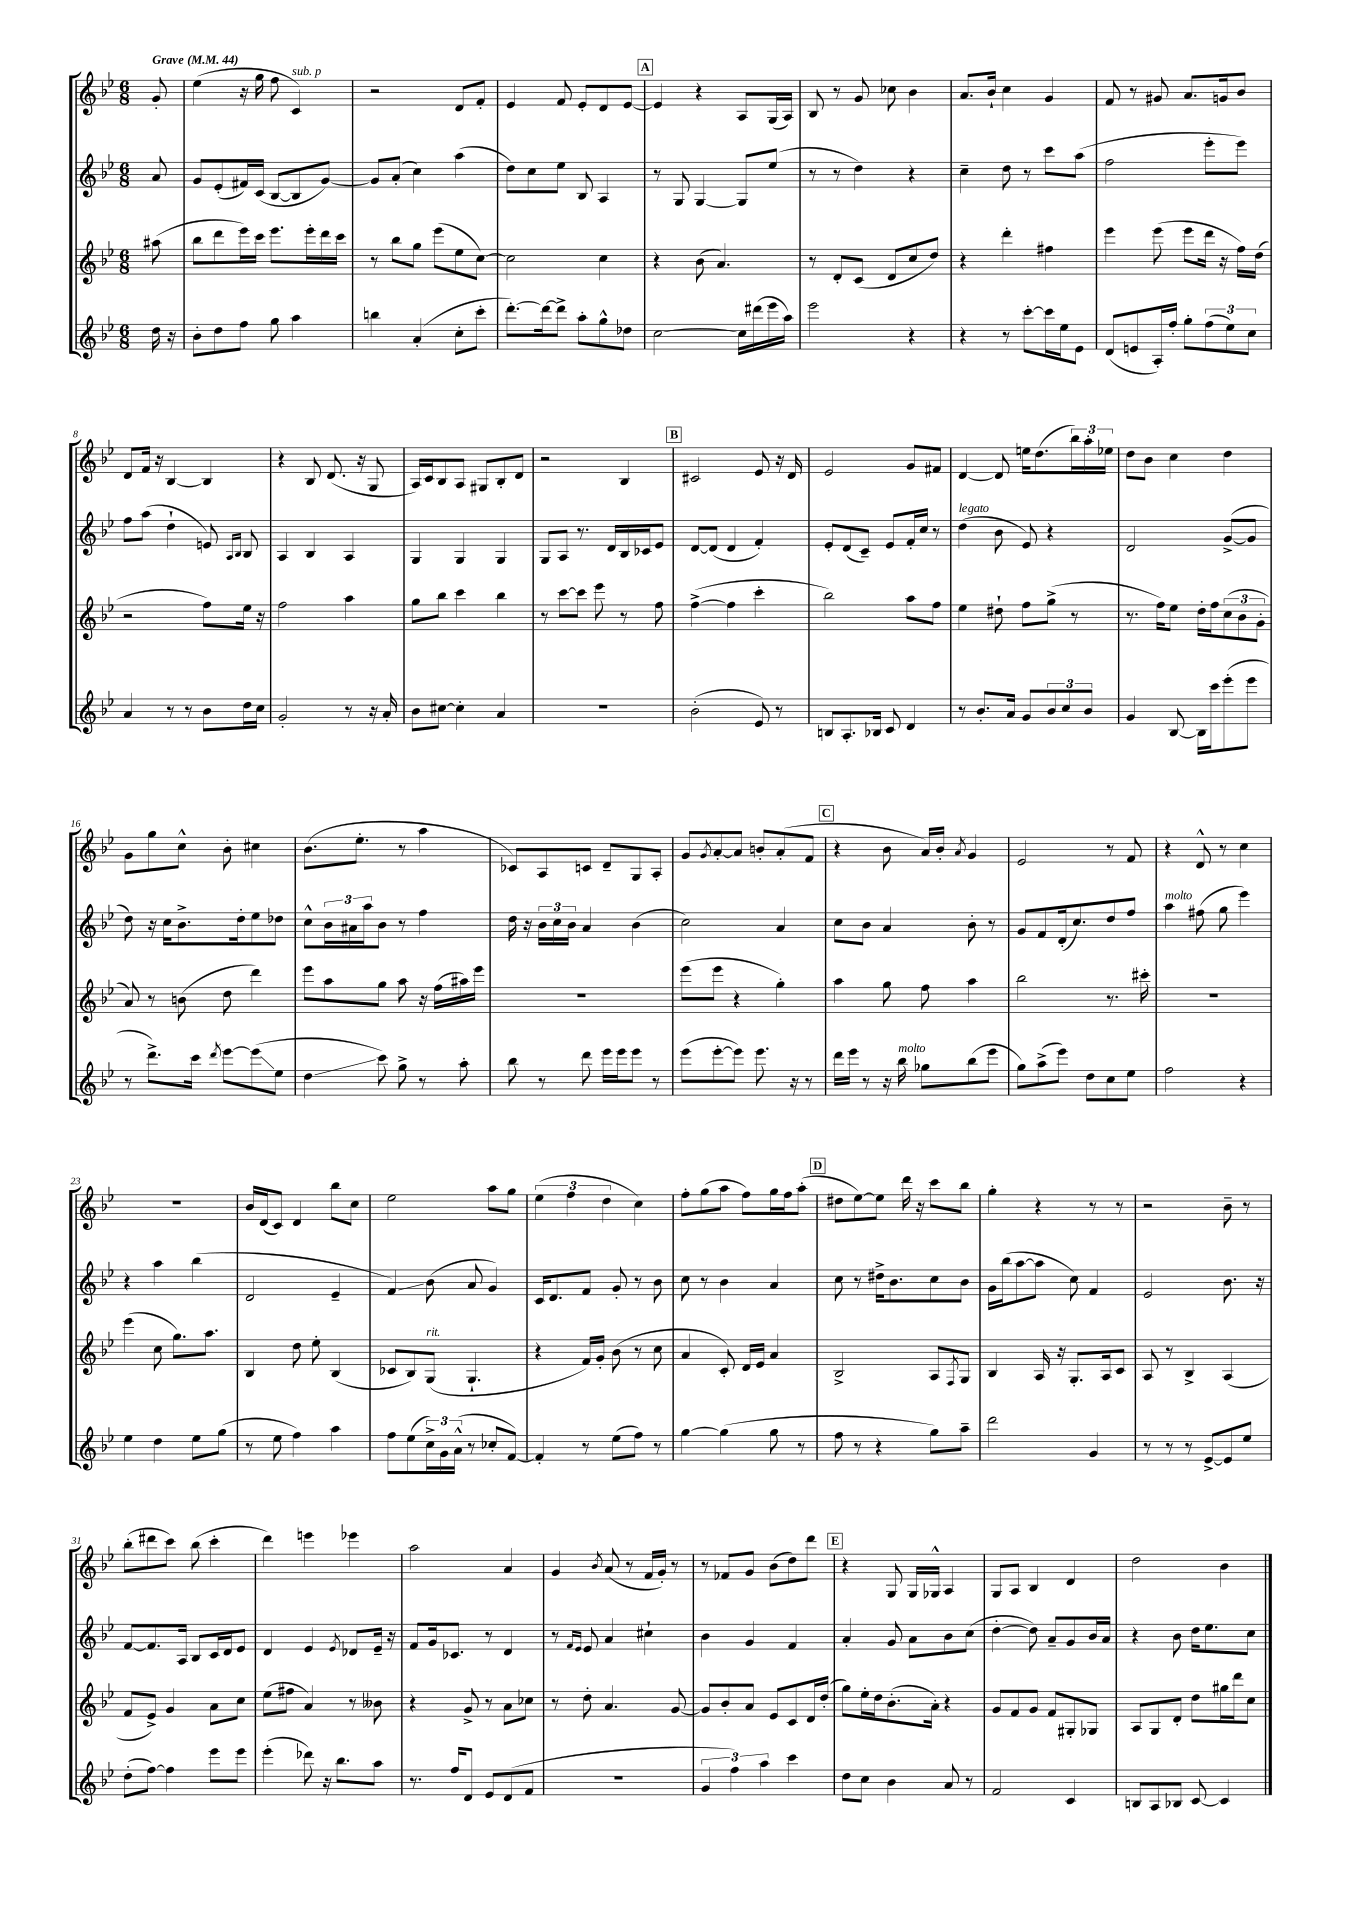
<<
\new StaffGroup <<
\new Staff = "s0" {
    \clef treble \key bes \major \numericTimeSignature \time 6/8 \partial 8 \tempo "Grave" 4 = 44
    g'8-. |
    ees''4( r16 g''16 f''8 c'4^\markup { \italic "sub. p" }) |
    r2 d'8 f'8-. |
    ees'4 f'8 ees'8-. d'8 ees'8~ |
    \mark \markup { \box "A" } ees'4 r4 a8 g16( a16) |
    bes8 r8 g'8 ces''8 bes'4 |
    a'8. bes'16-! c''4 g'4 |
    f'8 r8 gis'8 a'8. g'16 bes'8 |
    d'8 f'16 r16 bes4~ bes4 |
    r4 bes8 d'8.( r16 g8 |
    a16) c'16 bes8 a8 gis8 bes8-. d'8 |
    r2 bes4 |
    \mark \markup { \box "B" } cis'2 ees'8 r16 d'16 |
    ees'2 g'8 fis'8 |
    d'4~ d'8 e''16 d''8.( \tuplet 3/2 { bes''16) a''16-. ees''16 } |
    d''8 bes'8 c''4 d''4 |
    g'8 g''8 c''8-^ bes'8-. cis''4 |
    bes'8.( ees''8.-. r8 a''4 |
    ces'8) a8 c'8 d'8-- g8 a8-. |
    g'8 \acciaccatura { g'8 } a'8~-. a'8 b'8-. a'8-.( f'8 |
    \mark \markup { \box "C" } r4 bes'8 a'16) bes'16-. \acciaccatura { a'8 } g'4 |
    ees'2 r8 f'8 |
    r4 d'8-^ r8 c''4 |
    R2. |
    bes'16 d'16( c'8) d'4 bes''8 c''8 |
    ees''2 a''8 g''8 |
    \tuplet 3/2 { ees''4( f''4 d''4 } c''4) |
    f''8-. g''8( a''8 f''8) g''16 f''16 a''8-.( |
    \mark \markup { \box "D" } dis''8 ees''8~) ees''8 d'''16 r16 c'''8 bes''8 |
    g''4-. r4 r8 r8 |
    r2 bes'8-- r8 |
    bes''8-.( dis'''8 c'''8) bes''8( c'''4-. |
    d'''4) e'''4 ees'''4 |
    a''2 a'4 |
    g'4 \acciaccatura { bes'8 } a'8( r8 f'16 g'16-.) r8 |
    r8 fes'8 g'8 bes'8( d''8) d'''8 |
    \mark \markup { \box "E" } r4 g8 g16 ges16-^ a4 |
    g8 a8 bes4 d'4 |
    d''2 bes'4 \bar "|." |
}
\new Staff = "s1" {
    \clef treble \key bes \major \numericTimeSignature \time 6/8 \partial 8
    a'8 |
    g'8 ees'8-.( fis'16) c'16( bes8~ bes8 g'8~) |
    g'8 a'8-.( c''4) a''4( |
    d''8) c''8 ees''8 bes8 a4 |
    \mark \markup { \box "A" } r8 g8 g4~ g8 ees''8( |
    r8 r8 d''4) r4 |
    c''4-- d''8 r8 c'''8 a''8( |
    f''2 ees'''8-. ees'''8) |
    f''8 a''8( d''4-! e'8) \grace { a16 bes16 } bes8 |
    a4 bes4 a4 |
    g4 g4 g4 |
    g8 a8 r8. d'16 bes16 ces'16 ees'8 |
    \mark \markup { \box "B" } d'8~ d'8( d'4 f'4-.) |
    ees'8-. d'8( c'8--) ees'8 f'16-. c''16 r8 |
    d''4^\markup { \italic "legato" }( bes'8 ees'8) r4 |
    d'2 g'8~->( g'8 |
    d''8) r16 c''16 bes'8.-> d''16-. ees''8 des''8 |
    c''8-^ \tuplet 3/2 { bes'16 ais'16 a''16 } bes'8 r8 f''4 |
    d''16 r16 \tuplet 3/2 { bes'16 c''16 bes'16 } a'4 bes'4( |
    c''2) a'4 |
    \mark \markup { \box "C" } c''8 bes'8 a'4 bes'8-. r8 |
    g'8 f'8 d'16-.( c''8.) d''8 f''8 |
    a''4^\markup { \italic "molto" } fis''8( g''8 ees'''4) |
    r4 a''4 bes''4( |
    d'2 ees'4-- |
    f'4\glissando) bes'8( a'8 g'4) |
    c'16 d'8. f'8 g'8-. r8 bes'8 |
    c''8 r8 bes'4 a'4 |
    \mark \markup { \box "D" } c''8 r8 dis''16-> bes'8. c''8 bes'8 |
    g'16 bes''16( a''8~ a''8 c''8) f'4 |
    ees'2 bes'8. r16 |
    f'8~ f'8. a16 bes8 c'16 d'16 ees'8 |
    d'4 ees'4 \acciaccatura { ees'8 } des'8 ees'16-- r16 |
    f'8 g'16 ces'8. r8 d'4 |
    r8 \grace { f'16 ees'16 } ees'8 a'4 cis''4-! |
    bes'4 g'4 f'4 |
    \mark \markup { \box "E" } a'4-. g'8 a'8 bes'8 c''8( |
    d''4~-. d''8) a'8-- g'8 bes'16 a'16 |
    r4 bes'8 d''16 ees''8. c''8 \bar "|." |
}
\new Staff = "s2" {
    \clef treble \key bes \major \numericTimeSignature \time 6/8 \partial 8
    ais''8( |
    bes''8 d'''8 ees'''16) c'''16 ees'''8. ees'''16-. d'''16 c'''16 |
    r8 bes''8 g''8 ees'''8( ees''8 c''8~) |
    c''2 c''4 |
    \mark \markup { \box "A" } r4 bes'8( a'4.) |
    r8 d'8-. c'8( d'8 c''8 d''8) |
    r4 d'''4-. fis''4 |
    ees'''4 ees'''8( ees'''8 d'''16 r16 f''16) d''16( |
    r2 f''8) ees''16 r16 |
    f''2 a''4 |
    g''8 bes''8 c'''4 bes''4 |
    r8 c'''8~ c'''8 ees'''8 r8 f''8 |
    \mark \markup { \box "B" } f''4~->( f''4 c'''4-. |
    bes''2) a''8 f''8 |
    ees''4 dis''8-! f''8 g''8->( r8 |
    r8. f''16) ees''8 d''16-. f''16 \tuplet 3/2 { c''8( bes'8 g'8-. } |
    a'8) r8 b'8( d''8 d'''4) |
    ees'''8 a''8 g''8 a''8 r16 f''16( ais''16) ees'''16 |
    R2. |
    ees'''8( ees'''8 r4 g''4-.) |
    \mark \markup { \box "C" } a''4 g''8 f''8 a''4 |
    bes''2 r8. cis'''16-. |
    R2. |
    ees'''4( c''8 g''8.) a''8. |
    bes4 d''8 ees''8-. bes4( |
    ces'8 bes8) g8^\markup { \italic "rit." }( g4.-! |
    r4 f'16) g'16-. bes'8( r8 c''8 |
    a'4 c'8-.) d'16 ees'16 a'4 |
    \mark \markup { \box "D" } bes2-> a8 \acciaccatura { f8 } g8 |
    bes4 a16 r16 g8.-. a16 c'8 |
    a8 r8 bes4-> a4( |
    f'8 ees'8->) g'4 a'8 c''8 |
    ees''8( fis''8 a'4) r8 beses'8 |
    r4 g'8-> r8 a'8 ces''8 |
    r8 d''8-. a'4. g'8~ |
    g'8 bes'8-. a'8 ees'8 c'8 d'16 d''16-.( |
    \mark \markup { \box "E" } g''8) ees''16-. d''16 bes'8.-.( a'16-.) r4 |
    g'8 f'8 g'8 f'8 gis8-. ges8 |
    a8 g8 d'8-. d''8 gis''16 d'''16 c''8 \bar "|." |
}
\new Staff = "s3" {
    \clef treble \key bes \major \numericTimeSignature \time 6/8 \partial 8
    d''16 r16 |
    bes'8-. d''8 f''8 g''8 a''4 |
    b''4 a'4-.( c''8-. c'''8-. |
    d'''8.~-.) d'''16~ d'''8-> a''8-. g''8-^ des''8 |
    \mark \markup { \box "A" } c''2~ c''16 dis'''16( ees'''16 a''16) |
    ees'''2 r4 |
    r4 r8 c'''8~-. c'''16 ees''16 ees'8 |
    d'8( e'8 a16-.) f''16-. g''8-. \tuplet 3/2 { f''8( ees''8) c''8 } |
    a'4 r8 r8 bes'8 d''16 c''16 |
    g'2-. r8 r16 a'16-. |
    bes'8 cis''8~ cis''4-. a'4 |
    R2. |
    \mark \markup { \box "B" } bes'2-.( ees'8) r8 |
    b8 a8.-. bes16 c'8 d'4 |
    r8 bes'8.-. a'16 g'8 \tuplet 3/2 { bes'8 c''8 bes'8 } |
    g'4 bes8~ bes16 c'''16 ees'''8-.( ees'''8 |
    r8 d'''8.->) c'''16 \acciaccatura { d'''8 } ees'''8~ ees'''8\glissando( ees''8 |
    d''4\glissando c'''8) g''8-> r8 a''8-. |
    bes''8 r8 d'''8 ees'''16 ees'''16 ees'''8 r8 |
    ees'''8( ees'''8~-. ees'''8) ees'''8. r16 r8 |
    \mark \markup { \box "C" } d'''16 ees'''16 r8 r16 bes''16^\markup { \italic "molto" } ges''8 bes''8( ees'''8 |
    g''8) a''8->( ees'''8) d''8 c''8 ees''8 |
    f''2 r4 |
    ees''4 d''4 ees''8 g''8( |
    r8 ees''8 f''4) a''4 |
    f''8 ees''8( \tuplet 3/2 { c''16->) g'16 a'16-^( } r8 ces''8-. f'8~) |
    f'4-. r8 ees''8( f''8) r8 |
    g''4~ g''4( g''8 r8 |
    \mark \markup { \box "D" } f''8 r8 r4 g''8) a''8-- |
    d'''2 g'4 |
    r8 r8 r8 ees'8~-> ees'8 ees''8 |
    d''8-.( f''8~) f''4 ees'''8 ees'''8 |
    ees'''4-.( des'''8) r16 bes''8. a''8 |
    r8. f''16 d'8 ees'8 d'8( f'8 |
    R2. |
    \tuplet 3/2 { g'4 f''4) a''4 } c'''4 |
    \mark \markup { \box "E" } d''8 c''8 bes'4 a'8 r8 |
    f'2 c'4 |
    b8 a8 bes8 c'8~ c'4 \bar "|." |
}
>>
>>
